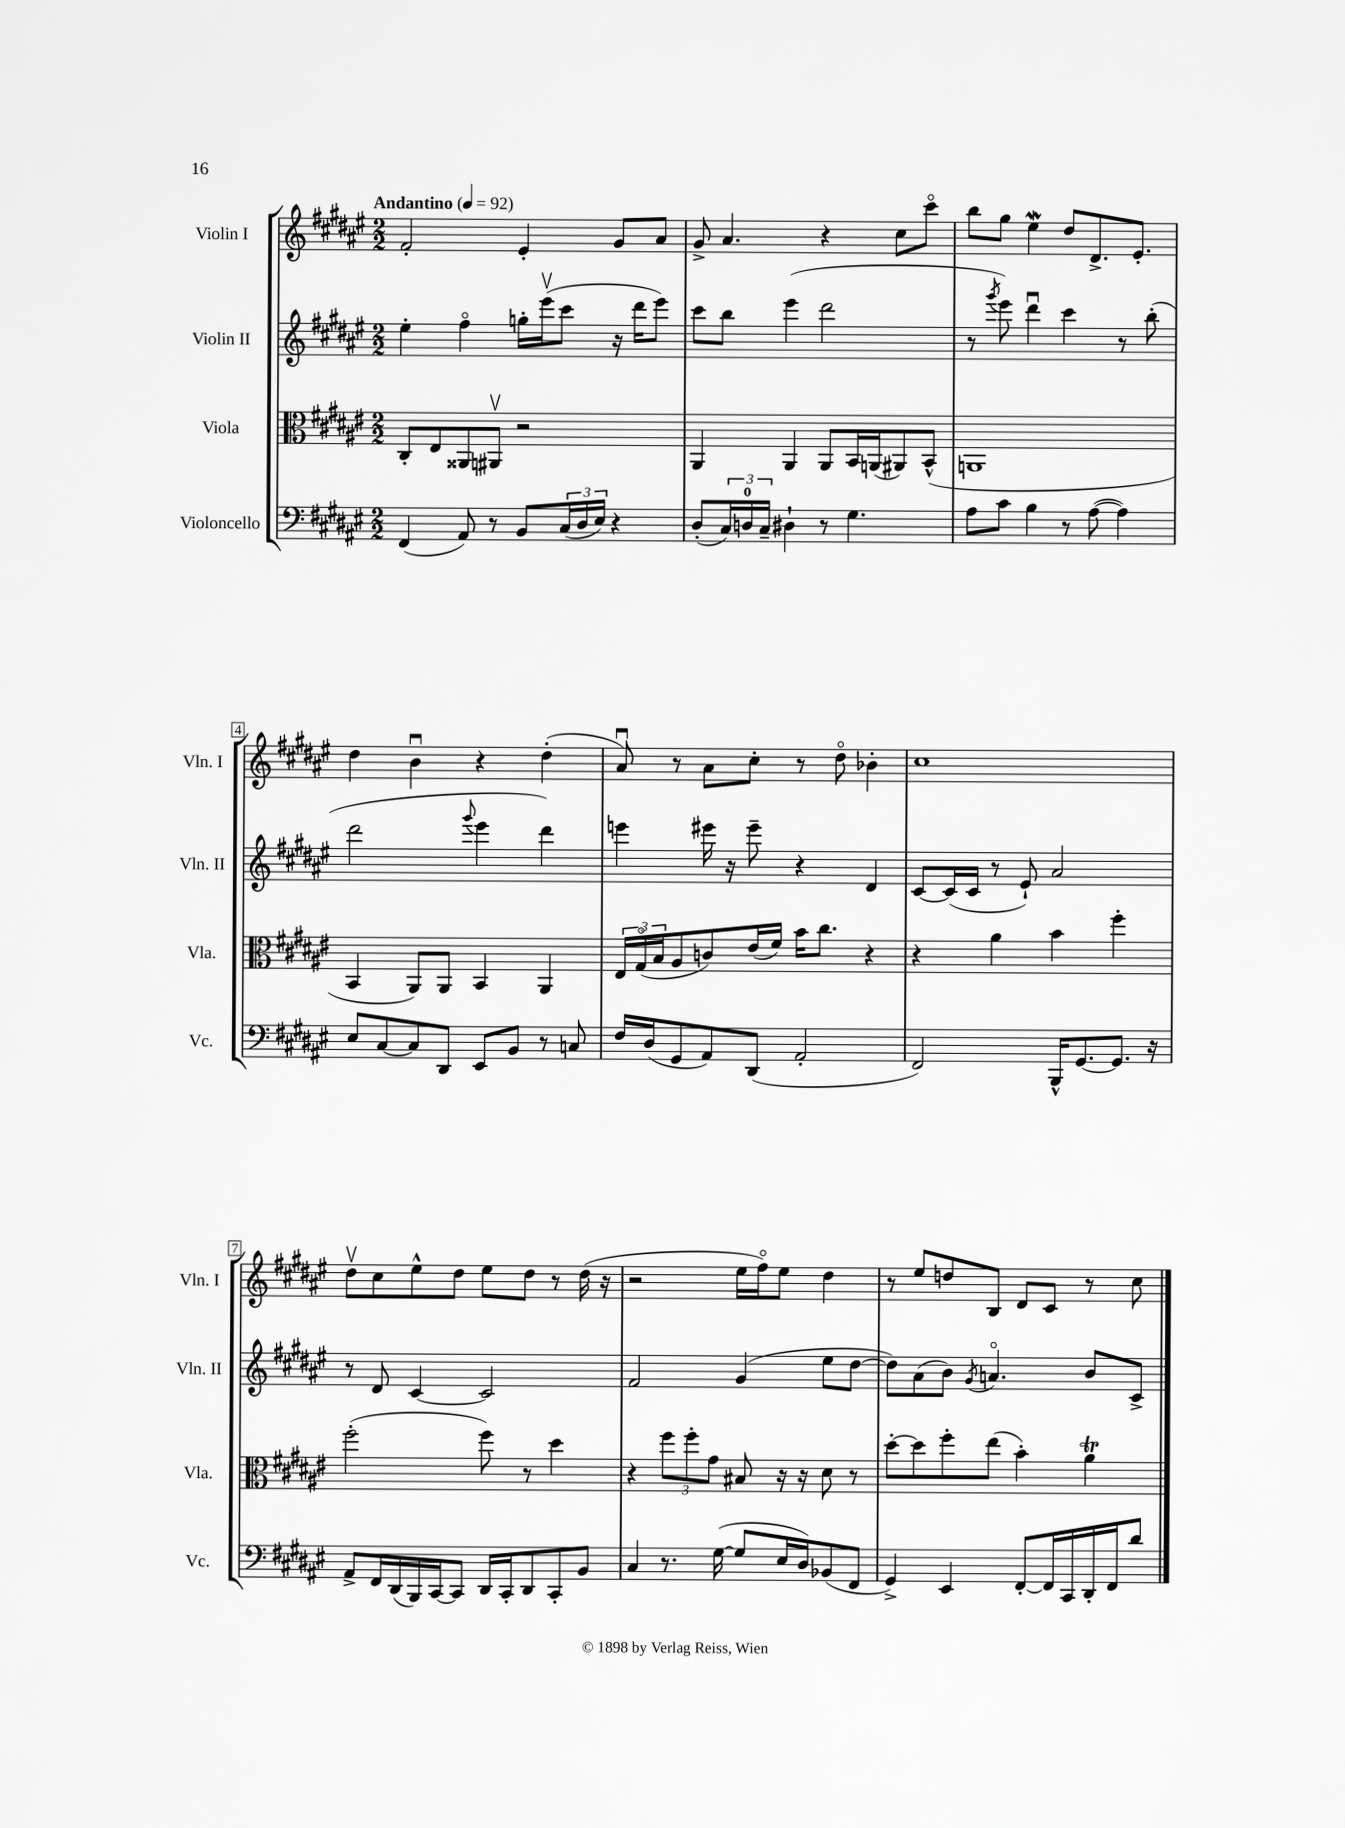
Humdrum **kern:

**kern	**kern	**kern	**kern
*staff4	*staff3	*staff2	*staff1
*clefF4	*clefC3	*clefG2	*clefG2
*k[f#c#g#d#a#e#]	*k[f#c#g#d#a#e#]	*k[f#c#g#d#a#e#]	*k[f#c#g#d#a#e#]
*M2/2	*M2/2	*M2/2	*M2/2
*MM92	*MM92	*MM92	*MM92
(4FF#	8C#'	4ee#'	2f#'
.	8E#	.	.
8AA#)	8AA##	4ff#o	.
8r	8AA#v	.	.
8BB	2r	16gg'	4e#'
.	.	(16eee#v	.
(24C#	.	8ccc#	.
24D#	.	.	.
24E#)	.	.	.
4r	.	16r	8g#
.	.	16ddd#	.
.	.	8eee#)	8a#
=	=	=	=
(8D#'	4AA#	8ccc#	8g#^
24C#)	.	8bb	4.a#
24D	.	.	.
24C#~	.	.	.
4D#`	4AA#	(4eee#	.
8r	8AA#	2ddd#	4r
4.G#	16BB	.	.
.	(16AA	.	.
.	8AA#)	.	8cc#
.	(8BB^^	.	8ccc#o
=	=	=	=
8A#	1AA	8r	8bb
.	.	8qggg#	.
8c#	.	8eee#)	8gg#
4B	.	4ddd#u	4ee#
8r	.	4ccc#	8dd#
([8A#	.	.	8.d#^
4A#])	.	8r	.
.	.	.	8.e#'
.	.	(8bb'	.
=	=	=	=
8E#	4BB	2ddd#	4dd#
[8C#	.	.	.
8C#]	8AA#)	.	4bu
8DD#	8AA#	.	.
.	.	8qqggg#	.
8EE#	4BB	4eee#	4r
8BB	.	.	.
8r	4AA#	4ddd#)	(4dd#'
8C	.	.	.
=	=	=	=
16F#	24E#	4eee	8a#u)
.	(24G#o	.	.
(16D#	.	.	.
.	24B	.	.
8GG#	8A#	.	8r
8AA#)	8c)	16eee#	8a#
.	.	16r	.
(8DD#	(16e#	8eee#~	8cc#'
.	16f#)	.	.
2AA#'	16b	4r	8r
.	8.cc#	.	.
.	.	.	8dd#o
.	4r	4d#	4b-'
=	=	=	=
2FF#)	4r	[8c#	1cc#
.	.	(16c#]	.
.	.	16c#	.
.	4a#	8r	.
.	.	8e#`)	.
16BBB^^	4b	2a#	.
[8.GG#	.	.	.
8.GG#]	4ff#'	.	.
16r	.	.	.
=	=	=	=
8AA#^	(2ff#'	8r	8dd#v
16FF#	.	8d#	8cc#
(16DD#	.	.	.
16BBB)	.	[4c#	8ee#^^
[16CC#	.	.	.
8CC#]	.	.	8dd#
16DD#	8ff#)	2c#]	8ee#
16CC#'	.	.	.
8DD#	8r	.	8dd#
8CC#'	4dd#	.	8r
8BB	.	.	(16dd#
.	.	.	16r
=	=	=	=
4C#	4r	2f#	2r
8.r	12ff#	.	.
.	12ff#'	.	.
.	12g#	.	.
([16G#	.	.	.
8G#]	8B#	(4g#	16ee#
.	.	.	16ff#o)
16E#	16r	.	8ee#
16D#)	16r	.	.
(8BB-	8d#	8ee#	4dd#
8FF#	8r	[8dd#	.
=	=	=	=
4GG#^)	[8dd#'	8dd#])	8r
.	8dd#]	(8a#	8ee#
4EE#	8ff#'	8b)	8dd
.	.	8qg#	.
.	(8ee#	4.ao	8B
[8FF#'	4b')	.	8d#
16FF#]	.	.	8c#
16CC#	.	.	.
16DD#'	4a#	8b	8r
16FF#	.	.	.
8d#	.	8c#^	8cc#
==	==	==	==
*-	*-	*-	*-
